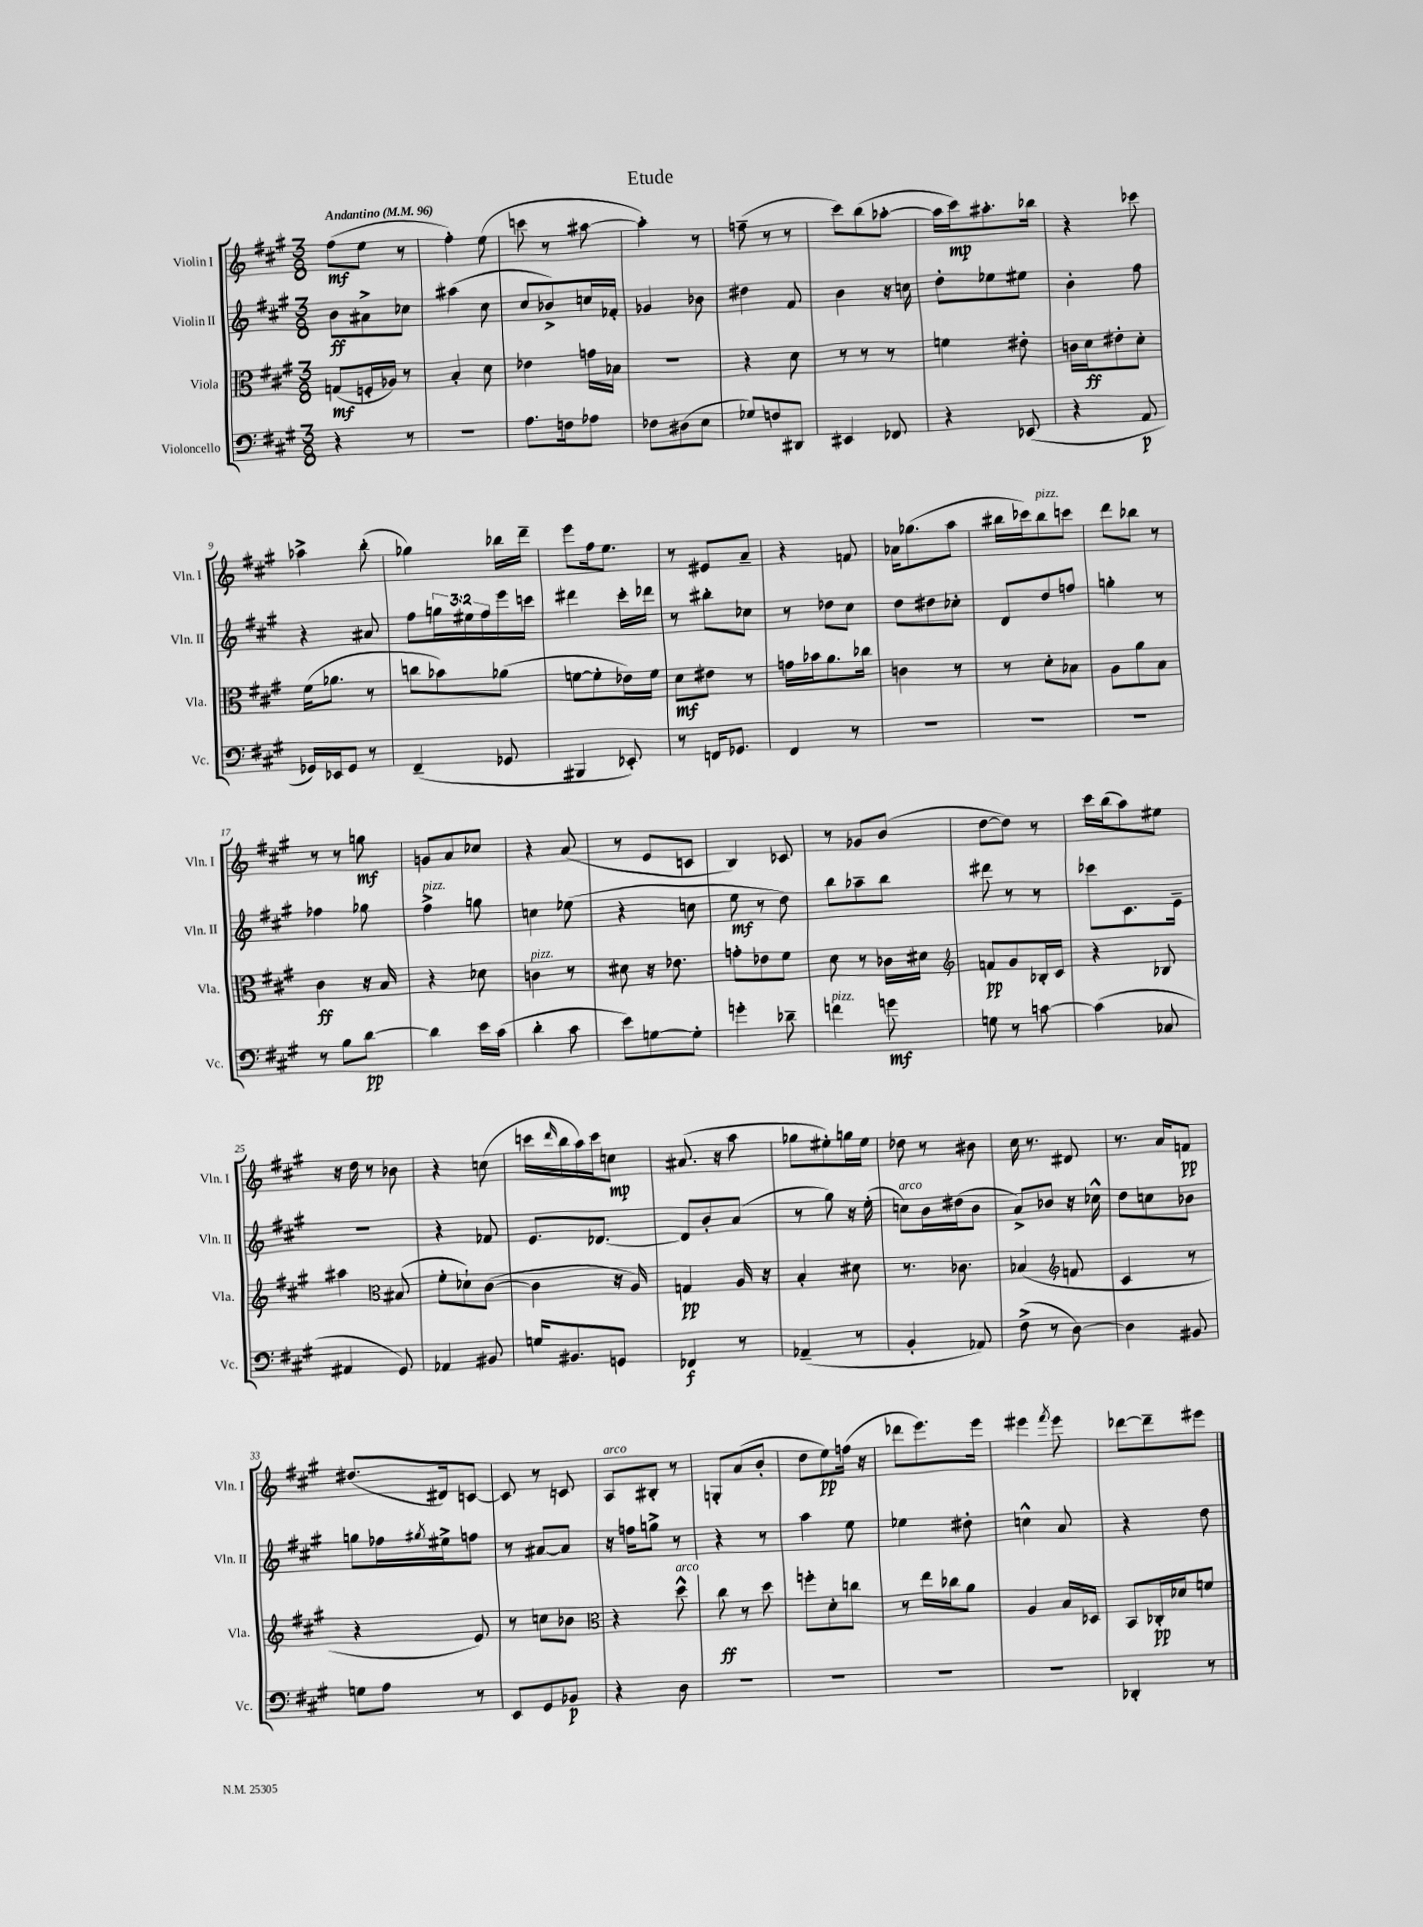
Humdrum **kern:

**kern	**dynam	**kern	**dynam	**kern	**dynam	**kern	**dynam
*part4	*part4	*part3	*part3	*part2	*part2	*part1	*part1
*staff4	*staff4	*staff3	*staff3	*staff2	*staff2	*staff1	*staff1
*I"Violoncello	*	*I"Viola	*	*I"Violin II	*	*I"Violin I	*
*I'Vc.	*	*I'Vla.	*	*I'Vln. II	*	*I'Vln. I	*
*clefF4	*	*clefC3	*	*clefG2	*	*clefG2	*
*k[f#c#g#]	*	*k[f#c#g#]	*	*k[f#c#g#]	*	*k[f#c#g#]	*
*M3/8	*	*M3/8	*	*M3/8	*	*M3/8	*
*MM96	*	*MM96	*	*MM96	*	*MM96	*
=1	=1	=1	=1	=1	=1	=1	=1
!	!	!	!	!	!	!LO:TX:a:B:t=Andantino	!
4r	.	(8Gn/L	mf	8b\L	ff	(8ff#\L	mf
.	.	16Fn'/L	.	8a#X^\	.	8ee\J	.
.	.	16A-X/JJ)	.	.	.	.	.
8r	.	8r	.	8cc-X\J	.	8r	.
=2	=2	=2	=2	=2	=2	=2	=2
4.r	.	4B'/	.	(4aa#X\	.	4ff#'\)	.
.	.	8d\	.	8cc#\	.	(8ee\	.
=3	=3	=3	=3	=3	=3	=3	=3
8.A\L	.	4e-X\	.	8cc#/L	.	8cccn\	.
.	.	.	.	8b-X^/)	.	8r	.
16Fn\k	.	.	.	.	.	.	.
8A-X\J	.	16gn\LL	.	16ccn/L	.	[8aa#X\	.
.	.	16B-X\JJ	.	16f-X'/JJ	.	.	.
=4	=4	=4	=4	=4	=4	=4	=4
8F-X\L	.	4.r	.	4g-X/	.	4aa#'\])	.
(8D#X\	.	.	.	.	.	.	.
8E\J	.	.	.	8b-X\	.	8r	.
=5	=5	=5	=5	=5	=5	=5	=5
8G-X/L)	.	4r	.	4dd#X\	.	(8ffn~\	.
8Fn/	.	.	.	.	.	8r	.
8DD#X/J	.	8d\	.	8f#/	.	8r	.
=6	=6	=6	=6	=6	=6	=6	=6
4EE#X/	.	8r	.	4b\	.	8ccc#\L)	.
.	.	8r	.	.	.	(8bb\	.
8FF-X/	.	8r	.	16r	.	[8aa-X'\J	.
.	.	.	.	16ccn\	.	.	.
=7	=7	=7	=7	=7	=7	=7	=7
4r	.	4fn\	.	8dd'\L	.	16aa-\LL]	.
.	.	.	.	.	.	16ccc#\J)	mp
.	.	.	.	8ee-X\	.	8.aa#X'\	.
(8EE-X/	.	8e#X'\	.	8ee#X\J	.	.	.
.	.	.	.	.	.	16bb-X\Jk	.
=8	=8	=8	=8	=8	=8	=8	=8
4r	.	16cn\LL	.	4b'\	.	4r	.
.	.	16d\J	ff	.	.	.	.
.	.	8e#X'\	.	.	.	.	.
8AA/	p	8d'\J	.	8ff#\	.	8ccc-X\	.
!!LO:LB:g=z
=9	=9	=9	=9	=9	=9	=9	=9
16GG-X/LL)	.	(16f#\KL	.	4r	.	4aa-X^\	.
16EE-X/J	.	8.a-X\J	.	.	.	.	.
8GG-/J	.	.	.	.	.	.	.
8r	.	8r	.	8a#X/	.	(8bb'\	.
=10	=10	=10	=10	=10	=10	=10	=10
(4FF#~/	.	8ccn\L	.	8ff#\L	.	4gg-X\)	.
.	.	8b-X\)	.	24ggn\L	.	.	.
.	.	.	.	24ee#X\	.	.	.
.	.	.	.	24ff#\	.	.	.
8GG-X/	.	(8a-X\J	.	16eee\	.	16bb-X\LL	.
.	.	.	.	16cccn\JJ	.	16ddd~\JJ	.
=11	=11	=11	=11	=11	=11	=11	=11
4BBB#X/	.	[8fn\L	.	4ddd#X\	.	8eee\L	.
.	.	8f'\]	.	.	.	16ff#\k	.
.	.	.	.	.	.	8.ee\J	.
8EE-X'/)	.	16e-X\L)	.	16ccc#'\LL	.	.	.
.	.	16f\JJ	.	16ddd-X\JJ	.	.	.
=12	=12	=12	=12	=12	=12	=12	=12
8r	.	8d\L	mf	8r	.	8r	.
16FFn/KL	.	8e#X\J	.	8bb#X'\L	.	8e#X/L	.
8.GG-X/J	.	.	.	.	.	.	.
.	.	8r	.	8cc-X\J	.	8a~/J	.
=13	=13	=13	=13	=13	=13	=13	=13
4FF#/	.	16gn\LL	.	8r	.	4r	.
.	.	16b-X\J	.	.	.	.	.
.	.	8.a\	.	8dd-X\L	.	.	.
8r	.	.	.	8cc#\J	.	8fn/	.
.	.	16cc-X\Jk	.	.	.	.	.
=14	=14	=14	=14	=14	=14	=14	=14
4.r	.	4cn\	.	8dd\L	.	16a-X\KL	.
.	.	.	.	.	.	(8.gg-X\	.
.	.	.	.	8dd#X\	.	.	.
.	.	8r	.	8cc-X'\J	.	8aa\J	.
=15	=15	=15	=15	=15	=15	=15	=15
4.r	.	8r	.	8d/L	.	16bb#X\LL	.
.	.	.	.	.	.	16ccc-X\J)	.
!	!	!	!	!	!	!LO:TX:a:i:t=pizz.	!
.	.	8d'\L	.	8dd/	.	8bb#\	.
.	.	8B-X\J	.	8ffn/J	.	8cccn\J	.
=16	=16	=16	=16	=16	=16	=16	=16
4.r	.	8A\L	.	4ggn'\	.	8ddd\L	.
.	.	8a\	.	.	.	8bb-X\J	.
.	.	8B\J	.	8r	.	8r	.
!!LO:LB:g=z
=17	=17	=17	=17	=17	=17	=17	=17
8r	.	4c#\	ff	4ff-X\	.	8r	.
8B\L	.	.	.	.	.	8r	.
[8d\J	pp	16r	.	8gg-X\	.	8ggn\	mf
.	.	16B/	.	.	.	.	.
=18	=18	=18	=18	=18	=18	=18	=18
!	!	!	!	!LO:TX:a:i:t=pizz.	!	!	!
4d\]	.	4r	.	4ff#^\	.	8gn/L	.
.	.	.	.	.	.	8a/	.
16e\LL	.	8d-X\	.	8ggn\	.	8cc-X/J	.
(16c#\JJ	.	.	.	.	.	.	.
=19	=19	=19	=19	=19	=19	=19	=19
!	!	!LO:TX:a:i:t=pizz.	!	!	!	!	!
4d'\	.	4cn\	.	4ccn\	.	4r	.
8c#\	.	8r	.	(8ee-X\	.	(8a/	.
=20	=20	=20	=20	=20	=20	=20	=20
8e\L)	.	8d#X\	.	4r	.	8r	.
[8Gn\	.	16r	.	.	.	8e/L	.
.	.	8.e-X\	.	.	.	.	.
8G'\J]	.	.	.	8ccn\	.	8cn/J	.
=21	=21	=21	=21	=21	=21	=21	=21
4gn'\	.	8gn'\L	.	8ee\	mf	4B/)	.
.	.	8e-X\	.	8r	.	.	.
8d-X~\	.	8f#\J	.	8dd\)	.	8c-X/	.
=22	=22	=22	=22	=22	=22	=22	=22
!LO:TX:a:i:t=pizz.	!	!	!	!	!	!	!
4fn\	.	8d\	.	8bb\L	.	8r	.
.	.	8r	.	8aa-X~\	.	8g-X/L	.
8gn\	mf	16c-X\LL	.	8bb\J	.	(8b/J	.
.	.	16d#X\JJ	.	.	.	.	.
=23	=23	=23	=23	=23	=23	=23	=23
*	*	*clefG2	*	*	*	*	*
8Gn\	.	8fn/L	pp	8ddd#X\	.	[8dd\L	.
8r	.	8g#/	.	8r	.	8dd\J])	.
[8cn\	.	16B-X'/L	.	8r	.	8r	.
.	.	16c#/JJ	.	.	.	.	.
=24	=24	=24	=24	=24	=24	=24	=24
(4c\]	.	4r	.	8ccc-X\L	.	16ccc#\LL	.
.	.	.	.	.	.	(16bb\J	.
.	.	.	.	8.c#\	.	8aa\)	.
8C-X/	.	8B-X/	.	.	.	8ee#X\J	.
.	.	.	.	16e~\Jk	.	.	.
!!LO:LB:g=z
=25	=25	=25	=25	=25	=25	=25	=25
4AA#X/	.	4aa#X\	.	4.r	.	16r	.
.	.	.	.	.	.	16dd\	.
.	.	.	.	.	.	8r	.
*	*	*clefC3	*	*	*	*	*
8GG#/)	.	(8B#X/	.	.	.	8b-X\	.
=26	=26	=26	=26	=26	=26	=26	=26
4AA-X/	.	8f#'\L	.	4r	.	4r	.
.	.	8d-X`\)	.	.	.	.	.
8BB#X/	.	([8c#\J	.	8f-X/	.	(8ccn\	.
=27	=27	=27	=27	=27	=27	=27	=27
16Gn/KL	.	4c#\]	.	8.e/L	.	16cccn\LL	.
.	.	.	.	.	.	16qqddd/	.
8.BB#X/	.	.	.	.	.	16bb\	.
.	.	.	.	.	.	16aa\)	.
.	.	.	.	[8.d-X/J	.	16ccc\J	.
8GGn/J	.	16r	.	.	.	8ccn\J	mp
.	.	16A/)	.	.	.	.	.
=28	=28	=28	=28	=28	=28	=28	=28
4FF-X/	f	4Gn/	pp	8d-/L]	.	(8.a#X/	.
.	.	.	.	8b'/	.	.	.
.	.	.	.	.	.	16r	.
8r	.	16A/	.	(8a/J	.	8aa\	.
.	.	16r	.	.	.	.	.
=29	=29	=29	=29	=29	=29	=29	=29
(4AA-X~/	.	4B'/	.	8r	.	8gg-X\L	.
.	.	.	.	8gg#\)	.	8ee#X'\)	.
8r	.	8d#X\	.	16r	.	16ggn\L	.
.	.	.	.	(16ee'\	.	16ee#\JJ	.
=30	=30	=30	=30	=30	=30	=30	=30
!	!	!	!	!LO:TX:a:i:t=arco	!	!	!
4BB'/	.	8.r	.	8ccn\L)	.	8dd-X\	.
.	.	.	.	16b\L	.	8r	.
.	.	8.c-X\	.	(16dd#X\J	.	.	.
8AA-X/)	.	.	.	8b\J	.	8b#X\	.
=31	=31	=31	=31	=31	=31	=31	=31
(8F#^\	.	(4B-X/	.	8a^/L)	.	16cc#\	.
.	.	.	.	.	.	8.r	.
8r	.	.	.	8b-X/J	.	.	.
*	*	*clefG2	*	*	*	*	*
[8D\)	.	8fn/	.	16r	.	8d#X/	.
.	.	.	.	16cc-X^^\	.	.	.
=32	=32	=32	=32	=32	=32	=32	=32
4D\]	.	4c#/	.	8dd\L	.	8.r	.
.	.	.	.	8ccn\	.	.	.
.	.	.	.	.	.	16a/KL	.
8BB#X/	.	8r	.	8b-X\J	.	8fn/J	pp
!!LO:LB:g=z
=33	=33	=33	=33	=33	=33	=33	=33
8Gn\L	.	4r	.	8ggn\L	.	(8.dd#X/L	.
8A\J	.	.	.	16ff-X\L	.	.	.
.	.	.	.	8qgg#X/	.	.	.
.	.	.	.	16ee#X^\J	.	16d#X/k)	.
8r	.	8e/)	.	8ffn\J	.	[8cn/J	.
=34	=34	=34	=34	=34	=34	=34	=34
8EE/L	.	8r	.	8r	.	8c/]	.
8GG#/	.	8ccn\L	.	[8a#X/L	.	8r	.
8BB-X/J	p	8b-X\J	.	8a#/J]	.	8cn/	.
=35	=35	=35	=35	=35	=35	=35	=35
*	*	*clefC3	*	*	*	*	*
!	!	!	!	!	!	!LO:TX:a:i:t=arco	!
4r	.	4r	.	16r	.	8A/L	.
.	.	.	.	16ffn\KL	.	.	.
.	.	.	.	8ggn^\J	.	8B#X'/J	.
!	!	!LO:TX:a:i:t=arco	!	!	!	!	!
8D\	.	8dd^^\	.	8r	.	8r	.
=36	=36	=36	=36	=36	=36	=36	=36
4.r	.	8cc#\	ff	4r	.	8Gn'/L	.
.	.	8r	.	.	.	(8a/	.
.	.	8dd\	.	8r	.	8b'/J	.
=37	=37	=37	=37	=37	=37	=37	=37
4.r	.	8ffn'\L	.	4aa\	.	8dd\L	.
.	.	8d'\	.	.	.	8ee\)	pp
.	.	8ccn\J	.	8ee\	.	(16ffn\Jk	.
.	.	.	.	.	.	16r	.
=38	=38	=38	=38	=38	=38	=38	=38
4.r	.	8r	.	4ee-X\	.	8ddd-X\L	.
.	.	16ee\LL	.	.	.	8.eee\)	.
.	.	16cc-X\J	.	.	.	.	.
.	.	8a\J	.	8dd#X'\	.	.	.
.	.	.	.	.	.	16eee\Jk	.
=39	=39	=39	=39	=39	=39	=39	=39
4.r	.	4A/	.	4ccn^^\	.	4eee#X\	.
.	.	.	.	.	.	8qfff#/	.
.	.	16B/LL	.	8a/	.	8eee#\	.
.	.	16D-X/JJ	.	.	.	.	.
=40	=40	=40	=40	=40	=40	=40	=40
4DD-X'/	.	8BB/L	.	4r	.	[8ddd-X\L	.
.	.	16C-X'/L	pp	.	.	8ddd-~\]	.
.	.	16d-X/J	.	.	.	.	.
8r	.	8fn/J	.	8dd\	.	8eee#X\J	.
==	==	==	==	==	==	==	==
*-	*-	*-	*-	*-	*-	*-	*-
